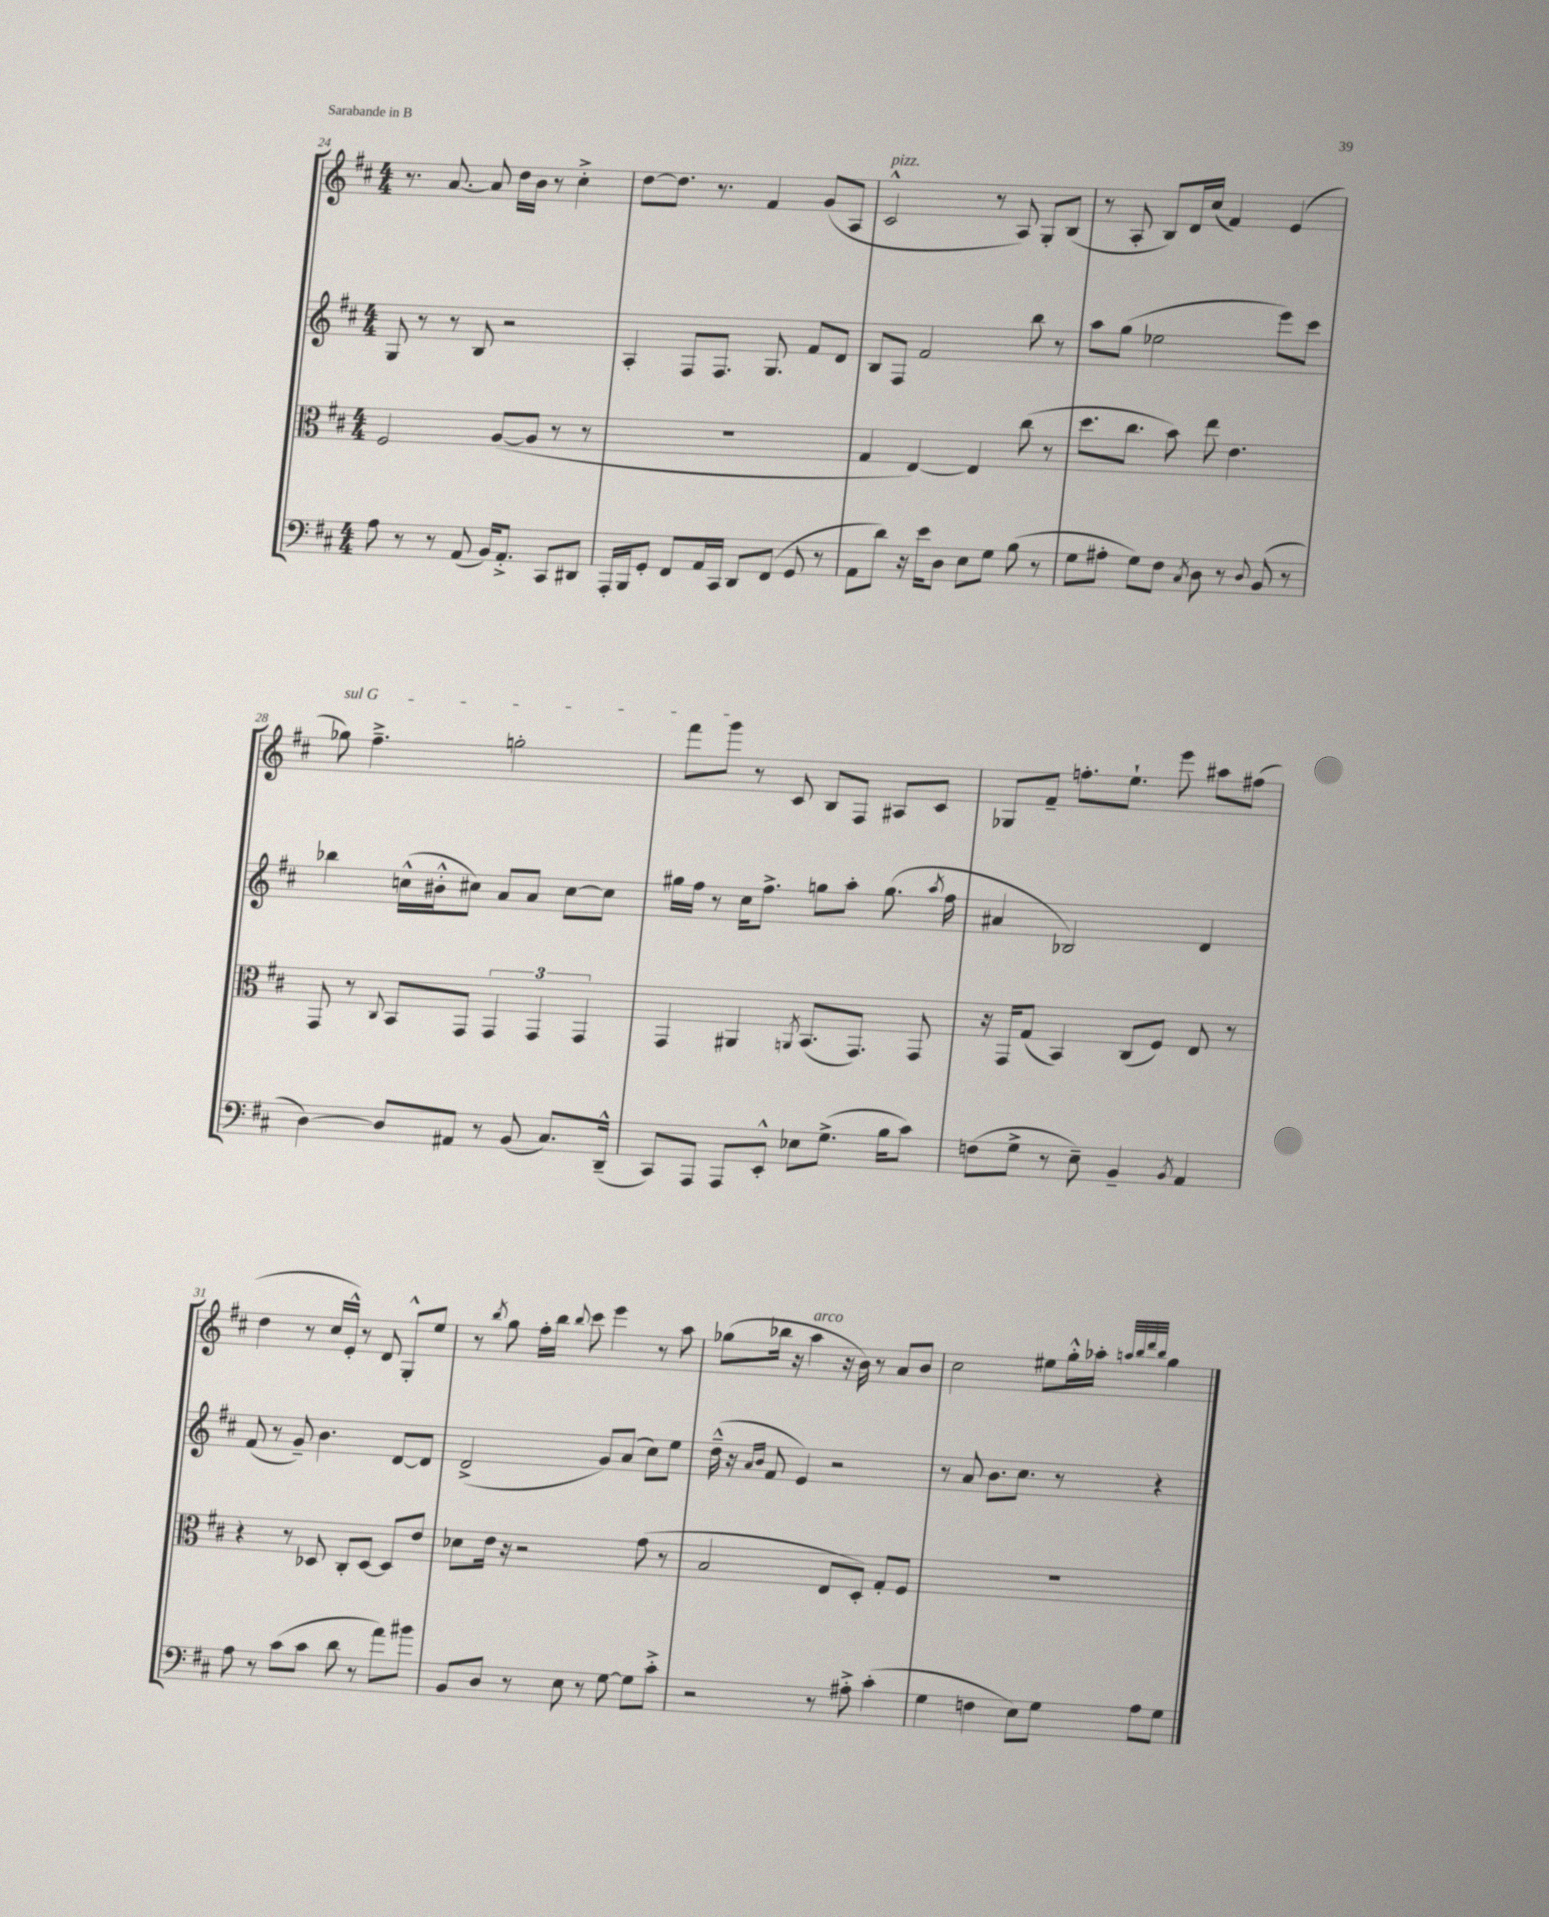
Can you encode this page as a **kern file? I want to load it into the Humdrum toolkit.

**kern	**kern	**kern	**kern
*staff4	*staff3	*staff2	*staff1
*clefF4	*clefC3	*clefG2	*clefG2
*k[f#c#]	*k[f#c#]	*k[f#c#]	*k[f#c#]
*M4/4	*M4/4	*M4/4	*M4/4
8A\	2F#/	8G/	8.r
8r	.	8r	.
.	.	.	[8.a/
8r	.	8r	.
(8AA/	.	8B/	8a/]
16BB/LK)	([8A/L	2r	16dd\LL
8.AA'^/J	.	.	16b\JJ
.	8A/]J	.	8r
8CC#/L	8r	.	4cc#'^\
8DD#/J	8r	.	.
=	=	=	=
16AAA'/LL	1r	4A'/	[8dd\L
16BBB/J	.	.	.
8GG'/J	.	.	8.dd\]J
8FF#/L	.	8F#/L	.
.	.	.	8.r
16AA/L	.	8.F#/J	.
16CC#/JJ	.	.	.
8DD/L	.	.	4f#/
.	.	8.G/	.
(8FF#/J	.	.	.
8GG/	.	8f#/L	(8g/L
8r	.	8d/J	8A/J
=	=	=	=
8AA\L	4G/	8B/L	2c#^^/
8d\J)	.	8F#/J	.
16r	[4E/)	2f#/	.
16e\LK	.	.	.
8D\J	.	.	.
8E\L	4E/]	.	8r
8G\J	.	.	8A/)
(8B\	(8cc#\	8bb\	8G'/L
8r	8r	8r	(8B/J
=	=	=	=
8G\L	8.dd\L	8aa\L	8r
8A#'\J	.	(8gg\J	8A'/
.	8.cc#\J	.	.
8G\L)	.	2ee-\	8B/L)
8F#\J	8b\)	.	16d/L
.	.	.	(16cc#/JJ
8qC#/	.	.	.
8D\	8ee\	.	4f#/)
8r	4.e\	.	.
8qqD/	.	.	.
(8BB/	.	8eee\L)	(4e/
8r	.	8ccc#\J	.
=	=	=	=
[4D\)	8GG/	4bb-\	8gg-\)
.	8r	.	4.ff#~^\
.	8qqC#/	.	.
8D/]L	8BB/L	(16cc^^\LL	.
.	.	16b#'^^\J	.
8AA#/J	8GG/J	8cc#\J)	.
8r	6GG/	8a/L	2gg'\
(8BB/	.	8a/J	.
.	6GG/	.	.
8.C#/L)	.	[8cc#\L	.
.	6GG/	.	.
.	.	8cc#\]J	.
(16DD~^^/Jk	.	.	.
=	=	=	=
8CC#/L)	4GG/	16gg#\LL	8fff#\L
.	.	16ff#\JJ	.
8AAA/J	.	8r	8ggg\J
8AAA/L	4AA#/	16cc#\LK	8r
.	.	8.ff#^\J	.
8EE'^^/J	.	.	8c#/
.	8qAA/	.	.
8E-\L	(8.BB/L	8gg\L	8B/L
(8.G^\J	.	8aa'\J	8F#/J
.	8.GG/J)	.	.
.	.	(8.gg\	8A#/L
16B\LK	.	.	.
8c#\J)	8GG/	.	8c#/J
.	.	8qaa/	.
.	.	16ff#\	.
=	=	=	=
(8F\L	16r	4a#/	8G-/L
.	16GG/LK	.	.
8G^\J	(8G/J	.	8f#~/J
8r	4BB/)	2B-/)	8.ff'\L
8E~\)	.	.	.
.	.	.	8.ee`\J
4BB~/	(8C#/L	.	.
.	8F#/J)	.	8eee\
8qBB/	.	.	.
4AA/	8E/	4d/	8aa#\L
.	8r	.	(8ff#\J
=	=	=	=
8A\	4r	(8f#/	4dd\
8r	.	8r	.
(8c#\L	8r	8g~/)	8r
8c#\J	8D-/	4.b\	16cc#/LL
.	.	.	16e'^^/JJ)
8d\	8C#'/L	.	8r
8r	[8D-/J	.	8d/
8a\L)	8D-/]L	[8d/L	8G'^^/L
8b#\J	8e/J	8d/]J	8ee/J
=	=	=	=
8BB/L	8d-\L	(2d^/	8r
.	.	.	8qbb/
8D/J	16e\Jk	.	8gg\
.	16r	.	.
8r	2r	.	16ff#'\LL
.	.	.	16bb\JJ
.	.	.	8qqbb/
8E\	.	.	8ccc#\
8r	.	8g/L)	4eee\
[8G\	.	(8a/J	.
8G\]L	(8g\	8cc#\L)	8r
8c#'^\J	8r	8ee\J	8aa\
=	=	=	=
2r	2B/	(16dd~^^\	(8gg-\L
.	.	16r	.
.	.	16qqa/LL	.
.	.	16qqb/JJ	.
.	.	8f#/	16bb-\Jk
.	.	.	16r
.	.	4e/)	4aa\
8r	8E/L	2r	16r
.	.	.	16b\)
8A#'^\	8D'/J)	.	8r
(4c#'\	8G'/L	.	8a/L
.	8F#/J	.	8b/J
=	=	=	=
4G\	1r	8r	2cc#\
.	.	8a/	.
4F\	.	8.b\L	.
.	.	8.cc#\J	.
8E\L)	.	.	8ee#\L
8G\J	.	8r	16gg'^^\L
.	.	.	16aa-'\JJ
.	.	.	32qqaa/LLL
.	.	.	32qqbb/
.	.	.	32qqddd/
.	.	.	32qqbb/JJJ
8A\L	.	4r	4gg\
8G\J	.	.	.
==	==	==	==
*-	*-	*-	*-
